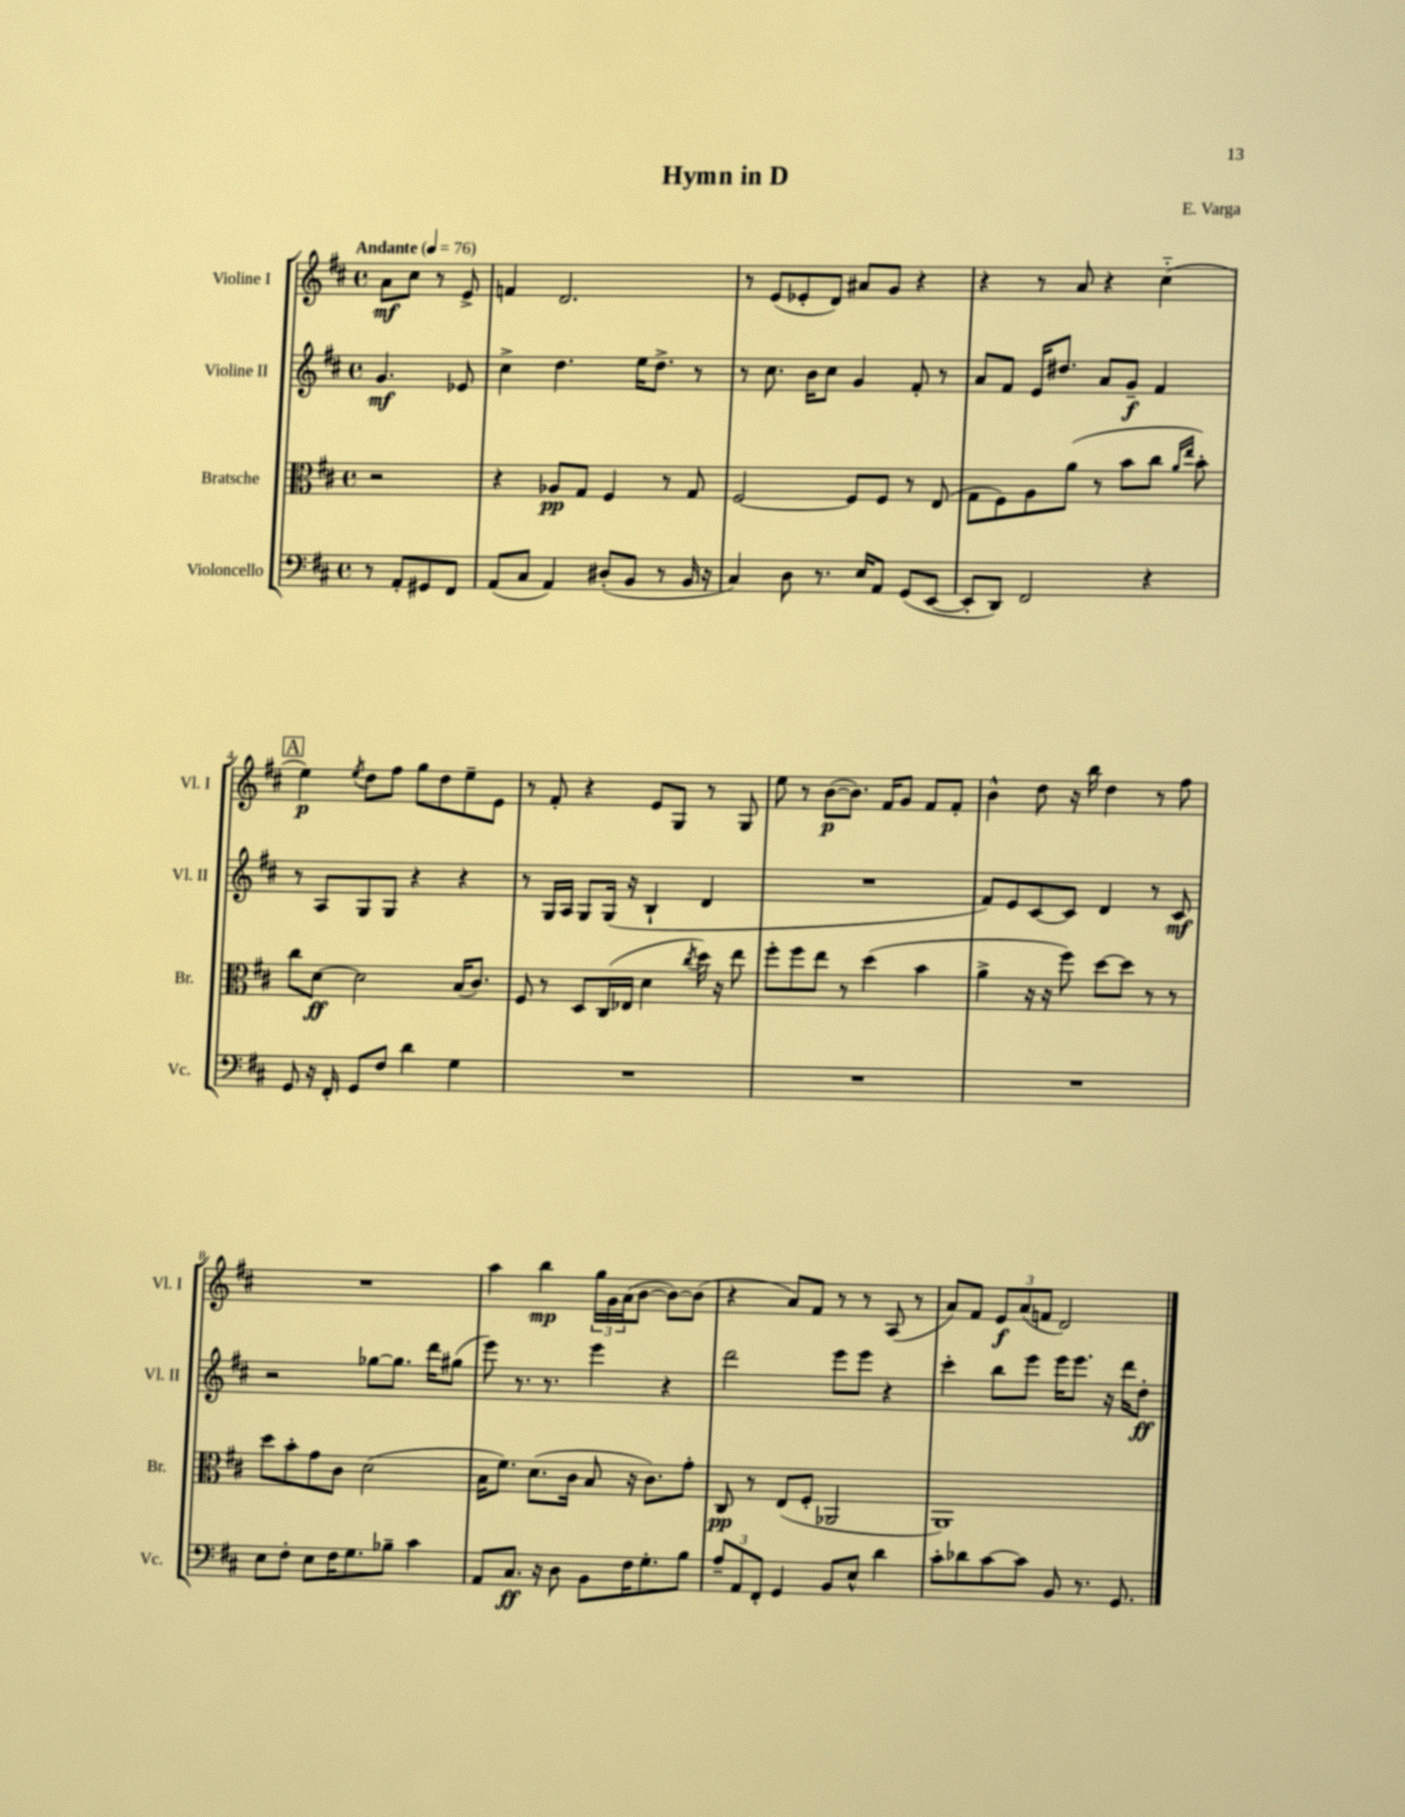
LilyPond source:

\header { title = "Hymn in D" composer = "E. Varga" }
<<
\new StaffGroup <<
\new Staff = "s0" \with { instrumentName = "Violine I" shortInstrumentName = "Vl. I" } {
    \clef treble \key d \major \defaultTimeSignature \time 4/4 \partial 2 \tempo "Andante" 4 = 76
    a'8\mf cis''8 r8 e'8-> |
    f'4 d'2. |
    r8 e'8( ees'8-. d'8) ais'8 g'8 r4 |
    r4 r8 a'8 r4 cis''4-_( |
    \mark \markup { \box "A" } e''4\p) \acciaccatura { e''8 } d''8 fis''8 g''8 d''8 e''8-- e'8 |
    r8 fis'8-. r4 e'8 g8 r8 g8 |
    e''8 r8 b'8~\p( b'8.) fis'16 g'8 fis'8 fis'8-. |
    b'4-^ d''8 r16 b''16 d''4 r8 fis''8 |
    R1 |
    a''4 b''4\mp \tuplet 3/2 { g''16 g'16 a'16( } b'8~ b'8~) b'8( |
    r4 a'8) fis'8 r8 r8 a8( r8 |
    a'8) fis'8 \tuplet 3/2 { e'8\f a'8( f'8 } d'2) \bar "|." |
}
\new Staff = "s1" \with { instrumentName = "Violine II" shortInstrumentName = "Vl. II" } {
    \clef treble \key d \major \defaultTimeSignature \time 4/4 \partial 2
    g'4.\mf ees'8 |
    cis''4-> d''4. e''16 d''8.-> r8 |
    r8 cis''8. b'16 cis''8 g'4 fis'8-. r8 |
    a'8 fis'8 e'16 dis''8. a'8 g'8--\f fis'4 |
    \mark \markup { \box "A" } r8 a8 g8 g8 r4 r4 |
    r8 g16 a16 g8 g16( r16 b4-! d'4 |
    R1 |
    fis'8) e'8 cis'8~ cis'8 d'4 r8 cis'8\mf |
    r2 ges''8~ ges''8. d'''16 gis''8( |
    e'''8) r8. r8. e'''4 r4 |
    d'''2 e'''8 e'''8 r4 |
    cis'''4-. b''8 e'''8 e'''16 e'''8. r16 d'''16 d''8-.\ff \bar "|." |
}
\new Staff = "s2" \with { instrumentName = "Bratsche" shortInstrumentName = "Br." } {
    \clef alto \key d \major \defaultTimeSignature \time 4/4 \partial 2
    r2 |
    r4 aes8\pp g8 fis4 r8 g8 |
    fis2~ fis8 fis8 r8 e8( |
    g8 fis8) a8 a'8( r8 b'8 cis''8 \grace { a'16 e''16 } b'8-.) |
    \mark \markup { \box "A" } cis''8 d'8~\ff d'2 b16( cis'8.) |
    fis8 r8 d8 cis16( ees16 d'4 \acciaccatura { cis''8 } d''16) r16 e''8 |
    fis''8-. fis''8 e''8 r8 d''4( b'4 |
    a'4-> r16 r16 fis''8) d''8~ d''8 r8 r8 |
    d''8 b'8-. g'8 cis'8 d'2( |
    b16 fis'8.) d'8.( cis'16 b8 r16 cis'8.) g'8-. |
    cis8\pp r8 e8( fis8-. aes,2 |
    a,1) \bar "|." |
}
\new Staff = "s3" \with { instrumentName = "Violoncello" shortInstrumentName = "Vc." } {
    \clef bass \key d \major \defaultTimeSignature \time 4/4 \partial 2
    r8 a,8-. gis,8 fis,8 |
    a,8( cis8 a,4) dis8-.( b,8 r8 b,16 r16 |
    cis4) d8 r8. e16 a,8 g,8( e,8~ |
    e,8-. d,8) fis,2 r4 |
    \mark \markup { \box "A" } g,8 r16 fis,16-. g,8 fis8 d'4 g4 |
    R1 |
    R1 |
    R1 |
    e8 fis8-. e8 fis16 g8. bes8-- cis'4 |
    a,8 cis8.\ff r16 d8 b,8 fis16 g8.-. b8 |
    \tuplet 3/2 { a8-- a,8 fis,8-. } g,4 b,8 e8-^ d'4 |
    cis'8-. des'8 cis'8~ cis'8 b,8 r8. g,8. \bar "|." |
}
>>
>>
